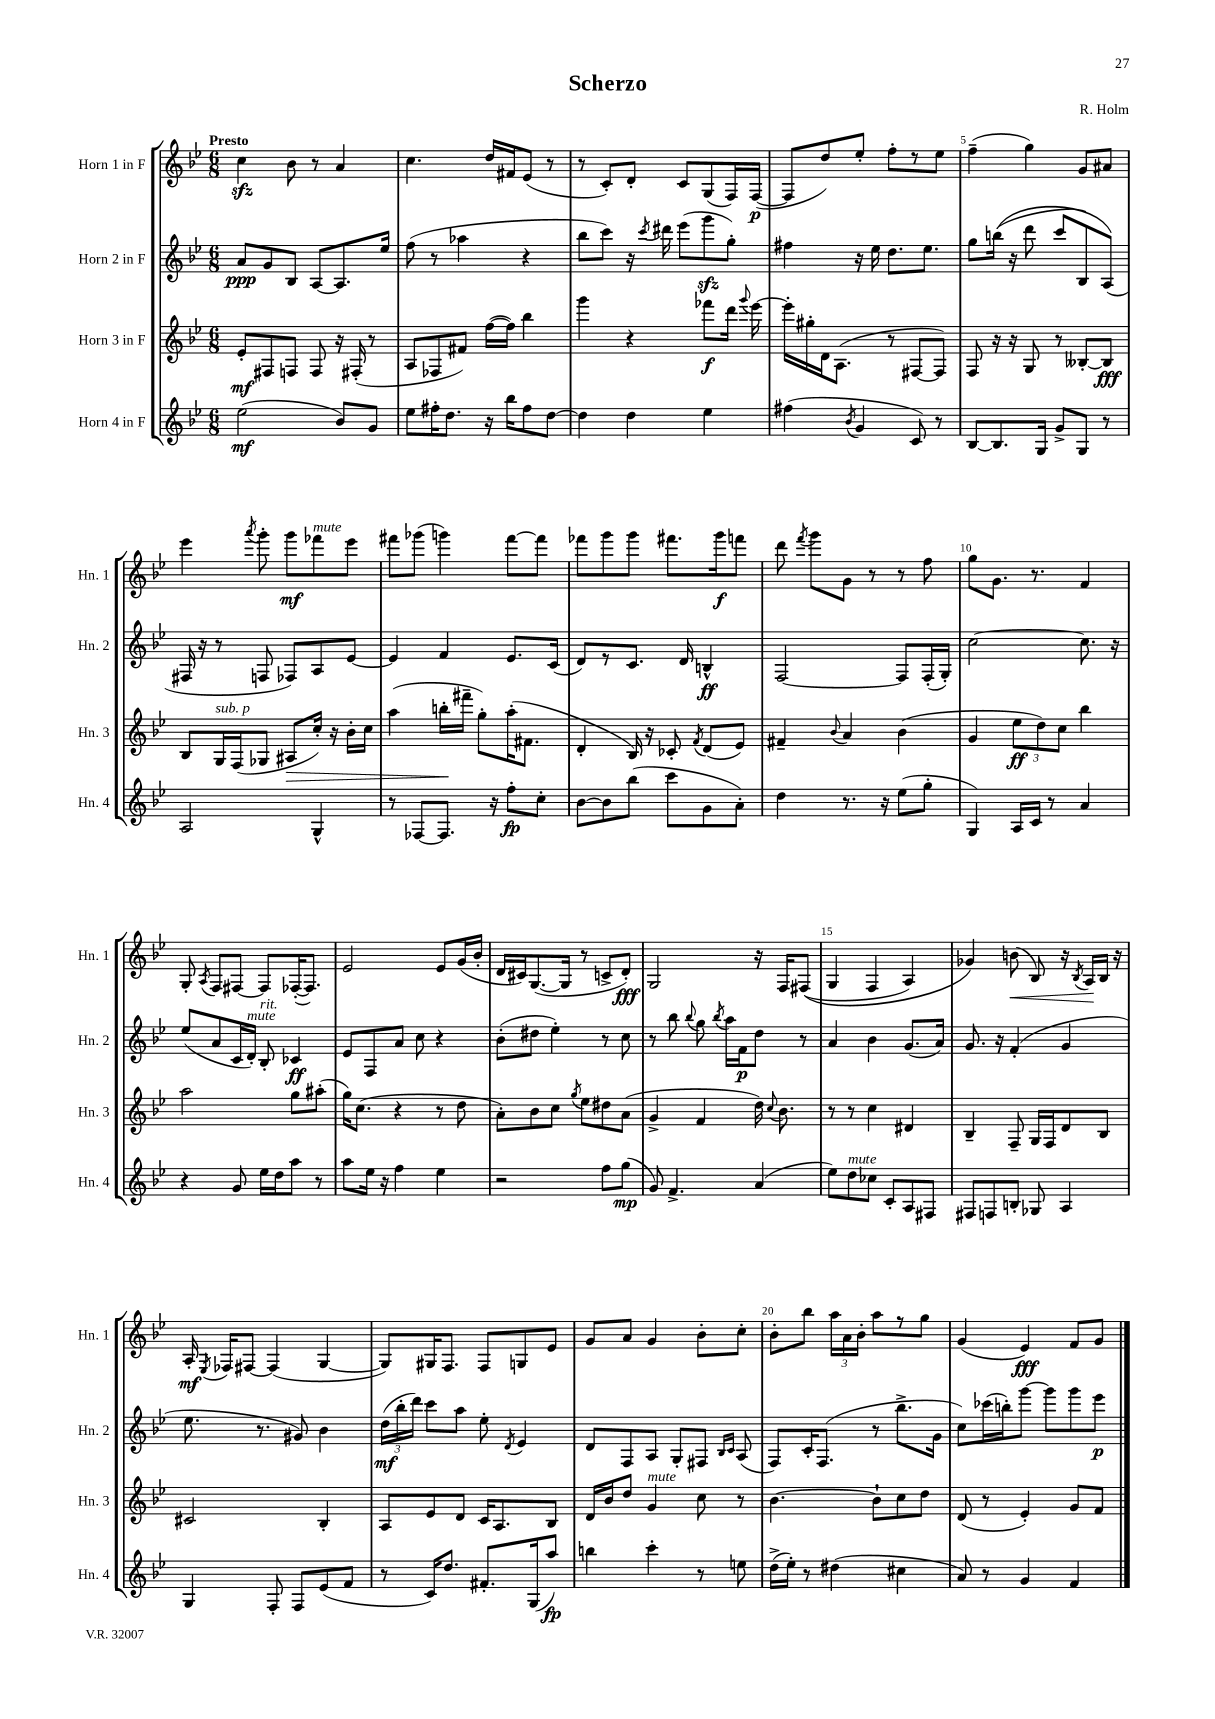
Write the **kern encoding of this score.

**kern	**dynam	**kern	**dynam	**kern	**dynam	**kern	**dynam
*part4	*part4	*part3	*part3	*part2	*part2	*part1	*part1
*staff4	*staff4	*staff3	*staff3	*staff2	*staff2	*staff1	*staff1
*I"Horn 4 in F	*	*I"Horn 3 in F	*	*I"Horn 2 in F	*	*I"Horn 1 in F	*
*I'Hn. 4	*	*I'Hn. 3	*	*I'Hn. 2	*	*I'Hn. 1	*
*clefG2	*	*clefG2	*	*clefG2	*	*clefG2	*
*k[b-e-]	*	*k[b-e-]	*	*k[b-e-]	*	*k[b-e-]	*
*M6/8	*	*M6/8	*	*M6/8	*	*M6/8	*
=1	=1	=1	=1	=1	=1	=1	=1
!	!	!	!	!	!	!LO:TX:a:B:t=Presto	!
(2ee-\	mf	8e-'/L	mf	8a/L	ppp	4cczz\	.
.	.	8F#X/	.	8g/	.	.	.
.	.	8Fn/J	.	8B-/J	.	8b-\	.
.	.	8F/	.	[8A/L	.	8r	.
8b-/L)	.	16r	.	8.A/]	.	4a/	.
.	.	(16F#X'/	.	.	.	.	.
8g/J	.	8r	.	.	.	.	.
.	.	.	.	16ee-/Jk	.	.	.
=2	=2	=2	=2	=2	=2	=2	=2
8ee-\L	.	8A/L	.	(8ff\	.	4.cc\	.
16ff#X'\K	.	8F-X/	.	8r	.	.	.
8.dd\J	.	.	.	.	.	.	.
.	.	8f#X/J)	.	4aa-X\	.	.	.
16r	.	([16ff\LL	.	.	.	16dd/LL	.
16bb-\KL	.	16ff\JJ])	.	.	.	16f#X/J	.
8ff#\	.	4bb-\	.	4r	.	(8e-/J	.
[8dd\J	.	.	.	.	.	8r	.
=3	=3	=3	=3	=3	=3	=3	=3
4dd\]	.	4ggg\	.	8bb-\L	.	8r	.
.	.	.	.	8ccc\J)	.	8c'/L)	.
4dd\	.	4r	.	16r	.	8d'/J	.
.	.	.	.	8qccc/	.	.	.
.	.	.	.	16ddd#X\	.	.	.
.	.	.	.	(8eee-\L	.	8c/L	.
4ee-\	.	8fff-X\L	f	8gggzz\	.	(8G/	.
.	.	16ddd\Jk	.	8gg'\J)	.	16F/L)	.
.	.	8qqggg/	.	.	.	.	.
.	.	[16eee-\	.	.	.	([16F/JJ	p
=4	=4	=4	=4	=4	=4	=4	=4
(4ff#X\	.	16eee-'\LL]	.	4ff#X\	.	8F/L]	.
.	.	16gg#X'\	.	.	.	.	.
.	.	16d\J	.	.	.	8dd/)	.
.	.	(8.A\J	.	.	.	.	.
8qb-/	.	.	.	.	.	.	.
4g/	.	.	.	16r	.	8ee-'/J	.
.	.	.	.	16ee-\	.	.	.
.	.	8r	.	8.dd\L	.	8ff'\L	.
8c/)	.	[8F#X/L	.	.	.	8r	.
.	.	.	.	8.ee-\J	.	.	.
8r	.	8F#/J])	.	.	.	8ee-\J	.
=5	=5	=5	=5	=5	=5	=5	=5
[8B-/L	.	8F/	.	8gg\L	.	(4ff~\	.
8.B-/]	.	16r	.	((16bbn\Jk	.	.	.
.	.	16r	.	16r	.	.	.
.	.	8G/	.	8ddd\	.	4gg\)	.
16G/Jk	.	.	.	.	.	.	.
8g^/L	.	8r	.	8ccc/L	.	.	.
8G/J	.	[8B--X'/L	.	8B-/)	.	8g/L	.
8r	.	8B--/J]	fff	(8A/J)	.	8a#X/J	.
!!LO:LB:g=z
=6	=6	=6	=6	=6	=6	=6	=6
2A/	.	8B-/L	.	16F#X/	.	4eee-\	.
.	.	.	.	16r	.	.	.
!	!	!LO:TX:a:i:t=sub. p	!	!	!	!	!
.	.	16G/L	.	8r	.	.	.
.	.	(16F/J	.	.	.	.	.
.	.	.	.	.	.	8qaaa/	.
.	.	8G-X/J	.	8Fn/	.	8ggg'\	.
!	!	!	!LO:HP:b	!	!	!	!
.	.	8A#X/L	>	8F-X/L)	.	8ggg\L	mf
!	!	!	!	!	!	!LO:TX:a:i:t=mute	!
4G^^/	.	16cc'/Jk)	.	8A/	.	8fff-X\	.
.	.	16r	.	.	.	.	.
.	.	16b-'\LL	.	[8e-/J	.	8eee-\J	.
.	.	16cc\JJ	.	.	.	.	.
=7	=7	=7	=7	=7	=7	=7	=7
8r	.	(4aa\	.	4e-/]	.	8fff#X\L	.
[8F-X/L	.	.	.	.	.	(8ggg-X\J	.
8.F-/J]	.	16bbn'\LL	.	4f/	.	4gggn\)	.
.	.	16fff#X~\JJ	]	.	.	.	.
.	.	8gg'\L)	.	.	.	.	.
16r	.	.	.	.	.	.	.
8ff'\L	fp	(16aa'\K	.	8.e-/L	.	[8fff#\L	.
.	.	8.f#X\J	.	.	.	.	.
8cc'\J	.	.	.	.	.	8fff#\J]	.
.	.	.	.	(16c/Jk	.	.	.
=8	=8	=8	=8	=8	=8	=8	=8
[8b-\L	.	4d'/	.	8d/L)	.	8fff-X\L	.
8b-\]	.	.	.	8r	.	8ggg\	.
(8bb-\J	.	16B-/)	.	8.c/J	.	8ggg\J	.
.	.	16r	.	.	.	.	.
8ccc\L	.	8c-X'/	.	.	.	8.fff#X\L	.
.	.	.	.	16d/	.	.	.
.	.	8qf/	.	.	.	.	.
8g\	.	(8d/L	.	4Bn^^/	ff	.	.
.	.	.	.	.	.	16ggg\k	f
8a'\J)	.	8e-/J)	.	.	.	8fffn\J	.
=9	=9	=9	=9	=9	=9	=9	=9
4dd\	.	4f#X~/	.	[2F/	.	8ddd\	.
.	.	.	.	.	.	8qfff/	.
.	.	.	.	.	.	8ggg\L	.
.	.	8qqb-/	.	.	.	.	.
8.r	.	4a/	.	.	.	8g\J	.
.	.	.	.	.	.	8r	.
16r	.	.	.	.	.	.	.
(8ee-\L	.	(4b-\	.	8F/L]	.	8r	.
8gg'\J	.	.	.	(16F'/L	.	8ff\	.
.	.	.	.	16G'/JJ)	.	.	.
=10	=10	=10	=10	=10	=10	=10	=10
4G/)	.	4g/	.	[2cc\	.	8gg\L	.
.	.	.	.	.	.	8.g\J	.
16A/LL	.	12ee-\L	ff	.	.	.	.
16c/JJ	.	.	.	.	.	8.r	.
.	.	12dd\)	.	.	.	.	.
8r	.	.	.	.	.	.	.
.	.	12cc\J	.	.	.	.	.
4a/	.	4bb-\	.	8.cc\]	.	4f/	.
.	.	.	.	16r	.	.	.
!!LO:LB:g=z
=11	=11	=11	=11	=11	=11	=11	=11
4r	.	2aa\	.	(8ee-/L	.	8G'/	.
.	.	.	.	.	.	8qA/	.
.	.	.	.	8a/	.	8F/L	.
8g/	.	.	.	16c/L	.	[8F#X/J	.
!	!	!	!	!LO:TX:a:i:t=mute	!	!	!
.	.	.	.	16d'/JJ)	.	.	.
!	!	!	!	!LO:TX:a:i:t=rit.	!	!	!
16ee-\LL	.	.	.	8B-'/	.	8F#/L]	.
16dd\J	.	.	.	.	.	.	.
8aa\J	.	8gg\L	.	4c-X/	ff	([16F-X'/K	.
.	.	.	.	.	.	8.F-/J])	.
8r	.	(8aa#X'\J	.	.	.	.	.
=12	=12	=12	=12	=12	=12	=12	=12
8aa\L	.	16gg\KL)	.	8e-/L	.	2e-/	.
.	.	(8.cc\J	.	.	.	.	.
16ee-\Jk	.	.	.	8F/	.	.	.
16r	.	.	.	.	.	.	.
4ff\	.	4r	.	8a/J	.	.	.
.	.	.	.	8cc\	.	.	.
4ee-\	.	8r	.	4r	.	8e-/L	.
.	.	8dd\	.	.	.	(16g/L	.
.	.	.	.	.	.	16b-'/JJ	.
=13	=13	=13	=13	=13	=13	=13	=13
2r	.	8a'\L)	.	(8b-'\L	.	16d/LL	.
.	.	.	.	.	.	16c#X/J)	.
.	.	8b-\	.	8dd#X\J	.	([8.G/	.
.	.	8cc\J	.	4ee-'\)	.	.	.
.	.	.	.	.	.	16G/Jk]	.
.	.	8qgg/	.	.	.	.	.
.	.	8ee-\L	.	.	.	8r	.
8ff\L	.	8dd#X\	.	8r	.	8cn^/L	.
(8gg\J	mp	(8a\J	.	8cc\	.	8d'/J)	fff
=14	=14	=14	=14	=14	=14	=14	=14
8g/)	.	4g^/	.	8r	.	2G/	.
4.f^/	.	.	.	8bb-\	.	.	.
.	.	.	.	8qqbb-/	.	.	.
.	.	4f/	.	8gg\	.	.	.
.	.	.	.	8qbb-/	.	.	.
.	.	.	.	16aa\LL	.	.	.
.	.	.	.	16f\J	p	.	.
(4a/	.	16dd\)	.	8dd\J	.	16r	.
.	.	8qqcc/	.	.	.	.	.
.	.	8.b-\	.	.	.	16F/KL	.
.	.	.	.	8r	.	((8F#X/J	.
=15	=15	=15	=15	=15	=15	=15	=15
8ee-\L)	.	8r	.	4a/	.	4G/	.
!LO:TX:a:i:t=mute	!	!	!	!	!	!	!
8dd\	.	8r	.	.	.	.	.
8cc-X\J	.	4cc\	.	4b-\	.	4F/	.
8c'/L	.	.	.	.	.	.	.
8A/	.	4d#X/	.	(8.g/L	.	4A/)	.
8F#X/J	.	.	.	.	.	.	.
.	.	.	.	16a/Jk)	.	.	.
=16	=16	=16	=16	=16	=16	=16	=16
8F#X/L	.	4B-~/	.	8.g/	.	4g-X/)	.
8Fn/	.	.	.	.	.	.	.
.	.	.	.	16r	.	.	.
!	!	!	!	!	!	!	!LO:HP:b
8Bn'/J	.	8F~/	.	(4f'/	.	(8bn\	<
8G-X/	.	16G/LL	.	.	.	8B-/)	.
.	.	16F/J	.	.	.	.	.
4A/	.	8d/	.	4g/	.	16r	.
.	.	.	.	.	.	8qB-/	.
.	.	.	.	.	.	16A/LL	.
.	.	8B-/J	.	.	.	16B-/JJ	[
.	.	.	.	.	.	16r	.
!!LO:LB:g=z
=17	=17	=17	=17	=17	=17	=17	=17
4G/	.	2c#X/	.	8.ee-\	.	16A'/	mf
.	.	.	.	.	.	8qE-/	.
.	.	.	.	.	.	16F-X/KL	.
.	.	.	.	.	.	[8F#X/J	.
.	.	.	.	8.r	.	.	.
8F'/	.	.	.	.	.	(4F#/]	.
8F/L	.	.	.	8g#X/)	.	.	.
(8e-/	.	4B-'/	.	4b-\	.	[4G/	.
8f/J	.	.	.	.	.	.	.
=18	=18	=18	=18	=18	=18	=18	=18
8r	.	8A/L	.	(24dd\LL	mf	8G/L])	.
.	.	.	.	24bb-'\	.	.	.
.	.	.	.	24ddd\JJ)	.	.	.
16c/KL)	.	8e-/	.	8ccc\L	.	16G#X/K	.
8.dd/J	.	.	.	.	.	8.F/J	.
.	.	8d/J	.	8aa\J	.	.	.
8.f#X'/L	.	16c/KL	.	8ee-'\	.	8F/L	.
.	.	8.A/	.	.	.	.	.
.	.	.	.	8qd/	.	.	.
.	.	.	.	4e-/	.	8Gn/	.
(16G/k	.	.	.	.	.	.	.
8aa/J)	fp	8B-/J	.	.	.	8e-/J	.
=19	=19	=19	=19	=19	=19	=19	=19
4bbn\	.	16d/LL	.	8d/L	.	8g/L	.
.	.	16b-/J	.	.	.	.	.
.	.	8dd/J	.	8F/	.	8a/J	.
!	!	!LO:TX:a:i:t=mute	!	!	!	!	!
4ccc'\	.	4g/	.	8A/J	.	4g/	.
.	.	.	.	8G'/L	.	.	.
8r	.	8cc\	.	8F#X/J	.	8b-'\L	.
.	.	.	.	16qqB-/LL	.	.	.
.	.	.	.	16qqc/JJ	.	.	.
8een\	.	8r	.	(8A/	.	8cc'\J	.
=20	=20	=20	=20	=20	=20	=20	=20
(16dd^\LL	.	[4.b-\	.	8F/L)	.	8b-'\L	.
16ee-'\JJ)	.	.	.	.	.	.	.
8r	.	.	.	16c'/K	.	8bb-\J	.
.	.	.	.	(8.F/J	.	.	.
(4dd#X\	.	.	.	.	.	24aa\LL	.
.	.	.	.	.	.	24a\	.
.	.	.	.	.	.	24b-'\JJ	.
.	.	8b-`\L]	.	8r	.	8aa\L	.
4cc#X\	.	8cc\	.	8.bb-^\L	.	8r	.
.	.	8dd\J	.	.	.	8gg\J	.
.	.	.	.	16g\Jk	.	.	.
=21	=21	=21	=21	=21	=21	=21	=21
8a/)	.	(8d/	.	8cc\L)	.	(4g/	.
8r	.	8r	.	(16ccc-X\L	.	.	.
.	.	.	.	16bbn'\J)	.	.	.
4g/	.	4e-'/)	.	[8ggg\J	.	4e-/)	fff
.	.	.	.	8ggg\L]	.	.	.
4f/	.	8g/L	.	8ggg\	.	8f/L	.
.	.	8f/J	.	8eee-\J	p	8g/J	.
==	==	==	==	==	==	==	==
*-	*-	*-	*-	*-	*-	*-	*-
